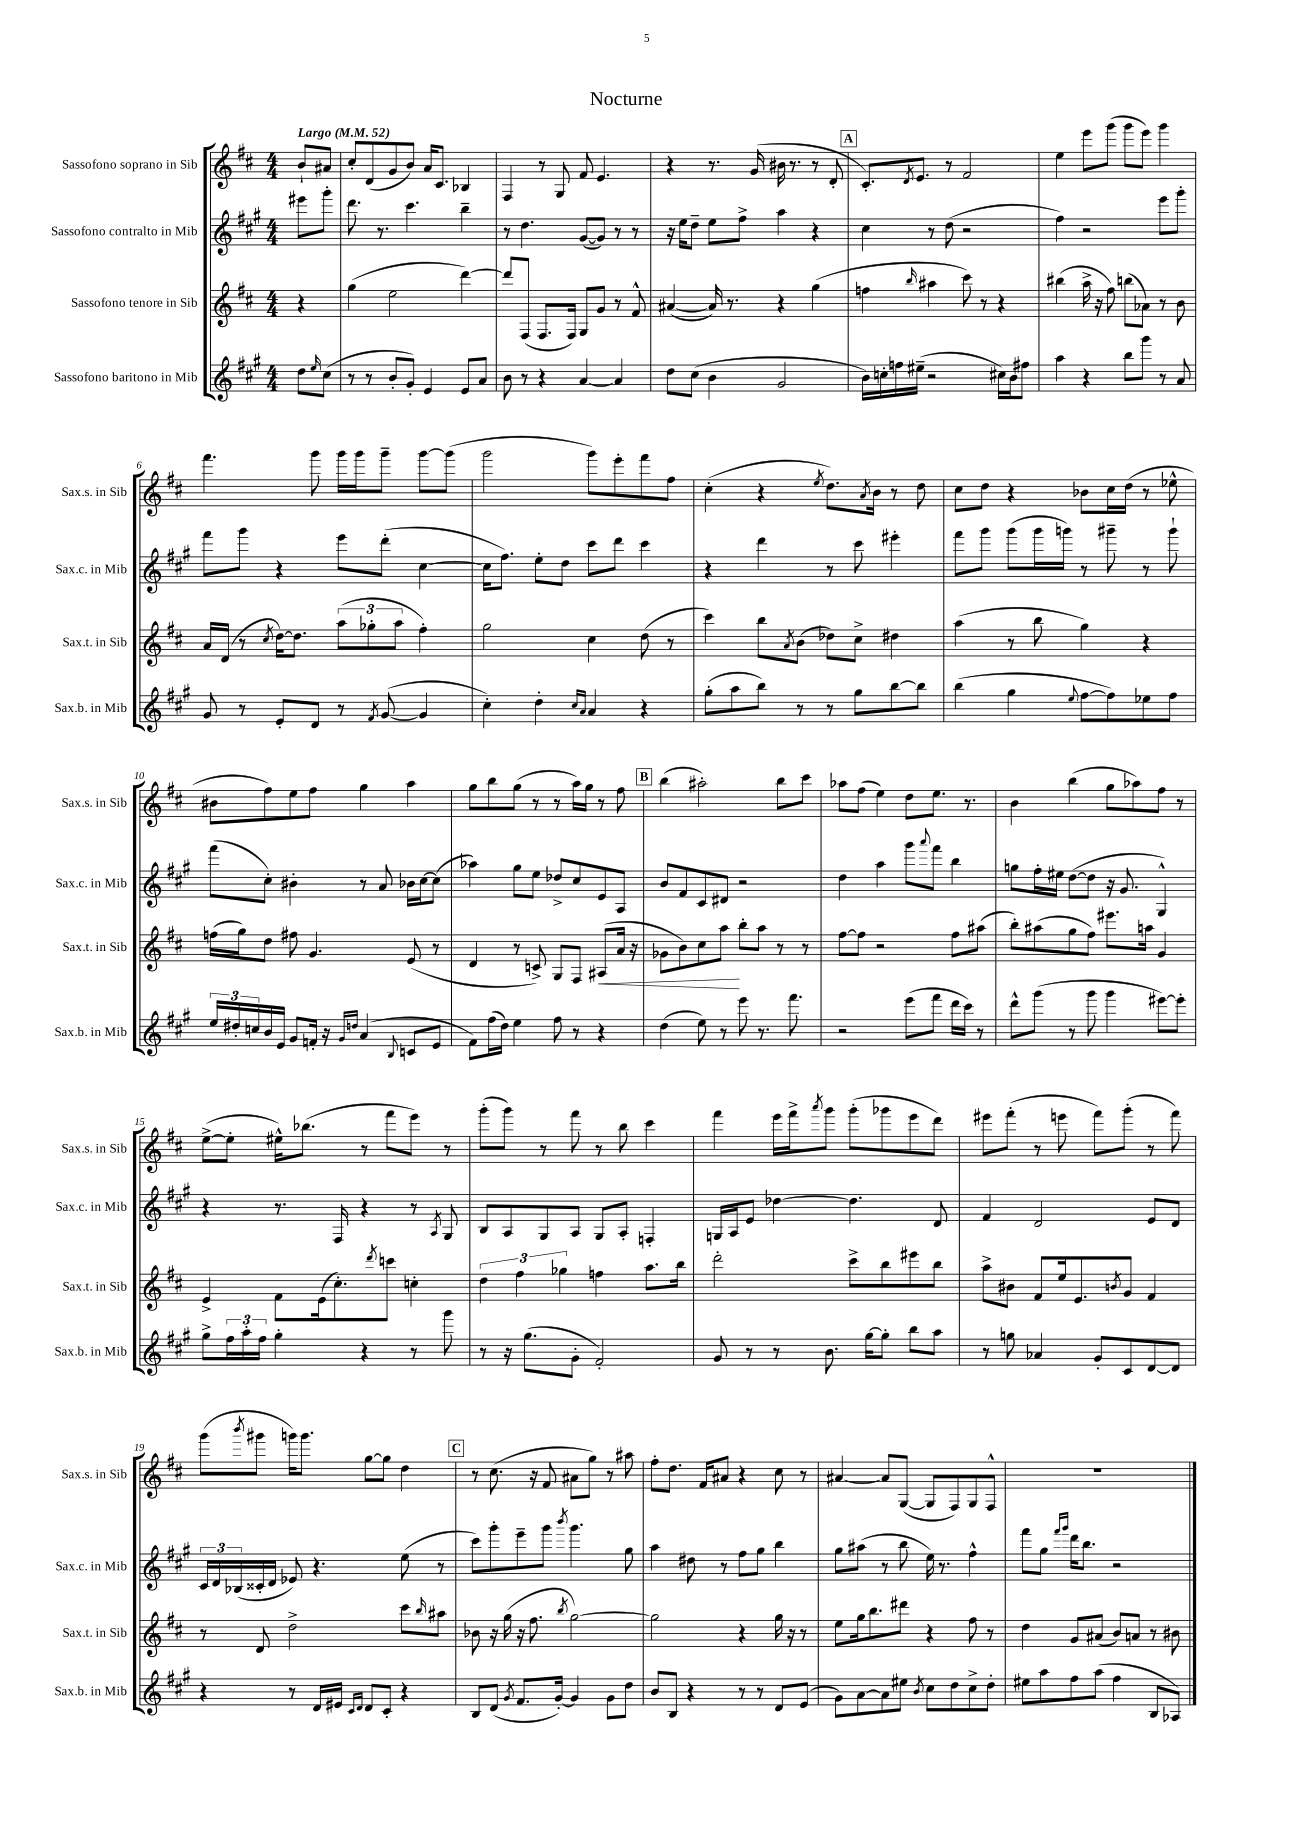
\header { title = "Nocturne" }
<<
\new StaffGroup <<
\new Staff = "s0" \with { instrumentName = "Sassofono soprano in Sib" shortInstrumentName = "Sax.s. in Sib" } {
    \clef treble \key d \major \numericTimeSignature \time 4/4 \partial 4 \tempo "Largo" 4 = 52
    b'8-! ais'8 |
    cis''8-. d'8( g'8 b'8) a'16 cis'8. bes4 |
    fis4 r8 g8 fis'8 e'4. |
    r4 r8. g'16( bis'16 r8. r8 d'8-. |
    \mark \markup { \box "A" } cis'8.-.) \acciaccatura { d'8 } e'8. r8 fis'2 |
    e''4 e'''8 g'''8( g'''8 e'''8) g'''4 |
    fis'''4. g'''8 g'''16 g'''16 g'''8-- g'''8~ g'''8( |
    g'''2 g'''8) e'''8-. fis'''8 fis''8 |
    cis''4-.( r4 \acciaccatura { e''8 } d''8.) \acciaccatura { a'8 } b'16 r8 d''8 |
    cis''8 d''8 r4 bes'8 cis''16 d''16( r8 ees''8-^ |
    bis'8 fis''8) e''8 fis''8 g''4 a''4 |
    g''8 b''8 g''8( r8 r8 a''16) g''16 r8 fis''8 |
    \mark \markup { \box "B" } b''4( ais''2-.) b''8 cis'''8 |
    aes''8 fis''8( e''4) d''8 e''8. r8. |
    b'4 b''4( g''8 aes''8) fis''8 r8 |
    e''8~->( e''8-. eis''16-^) bes''8.( r8 fis'''8 e'''8) r8 |
    g'''8-.( g'''8) r8 fis'''8 r8 b''8 cis'''4 |
    fis'''4 e'''16 fis'''16-> \acciaccatura { a'''8 } g'''8 g'''8-.( ges'''8 e'''8 d'''8) |
    eis'''8 fis'''8-.( r8 e'''8 fis'''8) g'''8-.( r8 fis'''8) |
    g'''8( \acciaccatura { b'''8 } gis'''8 g'''16) g'''8. g''8~ g''8 d''4 |
    \mark \markup { \box "C" } r8 cis''8.( r16 fis'8 ais'8 g''8) r8 ais''8 |
    fis''8-. d''8. fis'16 ais'8 r4 cis''8 r8 |
    ais'4~ ais'8 g8~( g8 fis8) g8 fis8-^ |
    R1 \bar "|." |
}
\new Staff = "s1" \with { instrumentName = "Sassofono contralto in Mib" shortInstrumentName = "Sax.c. in Mib" } {
    \clef treble \key a \major \numericTimeSignature \time 4/4 \partial 4
    eis'''8 gis'''8-. |
    d'''8. r8. cis'''4. b''4-- |
    r8 d''4. gis'8~( gis'8) r8 r8 |
    r16 e''16 d''8-- e''8 fis''8-> a''4 r4 |
    \mark \markup { \box "A" } cis''4 r8 d''8( r2 |
    fis''4) r2 e'''8 gis'''8-. |
    fis'''8 gis'''8 r4 e'''8 d'''8-.( cis''4~ |
    cis''16 fis''8.) e''8-. d''8 cis'''8 d'''8 cis'''4 |
    r4 d'''4 r8 cis'''8 eis'''4-. |
    fis'''8 gis'''8 gis'''8( gis'''16 g'''16) r8 gis'''8-- r8 gis'''8-! |
    fis'''8( cis''8-.) bis'4-. r8 a'8 bes'16 cis''16~ cis''8( |
    aes''4) gis''8 e''8 des''8-> cis''8 e'8 a8 |
    \mark \markup { \box "B" } b'8 fis'8 cis'8 dis'8 r2 |
    d''4 a''4 gis'''8 \appoggiatura { a'''8 } fis'''8 b''4 |
    g''8 fis''16-. eis''16 d''8~( d''8 r16 gis'8. gis4-^) |
    r4 r8. fis16 r4 r8 \acciaccatura { a8 } gis8 |
    b8 a8 gis8 a8 gis8 a8-. f4-. |
    g16 a16 e'8 des''4~ des''4. d'8 |
    fis'4 d'2 e'8 d'8 |
    \tuplet 3/2 { cis'16 d'16 bes16( } cisis'16-. d'16 ees'8) r4. e''8( r8 |
    \mark \markup { \box "C" } cis'''8) gis'''8-. e'''8-- gis'''8 \acciaccatura { b'''8 } gis'''4. gis''8 |
    a''4 dis''8 r8 fis''8 gis''8 b''4 |
    gis''8 ais''8( r8 b''8 e''16) r8. fis''4-^ |
    fis'''8 gis''8 \grace { fis'''16 gis'''16 } d'''16 b''8. r2 \bar "|." |
}
\new Staff = "s2" \with { instrumentName = "Sassofono tenore in Sib" shortInstrumentName = "Sax.t. in Sib" } {
    \clef treble \key d \major \numericTimeSignature \time 4/4 \partial 4
    r4 |
    g''4( e''2 d'''4~) |
    d'''8 fis8( fis8. fis16) g8 g'8 r8 fis'8-^ |
    ais'4~( ais'16) r8. r4 g''4( |
    \mark \markup { \box "A" } f''4 \grace { b''16 } ais''4 cis'''8) r8 r4 |
    bis''4( a''16-> r16 fis''8) b''8( aes'8) r8 b'8 |
    a'16 d'16( r8 \acciaccatura { cis''8 } d''16~) d''8. \tuplet 3/2 { a''8( ges''8-. a''8 } fis''4-.) |
    g''2 cis''4 d''8( r8 |
    cis'''4) b''8 \acciaccatura { a'8 } b'8( des''8) cis''8-> dis''4 |
    a''4( r8 b''8 g''4) r4 |
    f''16( g''16) d''8 fis''8 g'4. e'8( r8 |
    d'4 r8 c'8->) g8 fis8 ais8\<( a'16 r16 |
    \mark \markup { \box "B" } ges'8 b'8) cis''8 a''8\! b''8-. a''8 r8 r8 |
    fis''8~ fis''8 r2 fis''8 ais''8( |
    b''8-.) ais''8( g''8 fis''8) eis'''8. a''16 g'4 |
    e'4-> fis'8 e'16( cis''8.-.) \acciaccatura { d'''8 } c'''8 c''4-. |
    \tuplet 3/2 { d''4 fis''4 ges''4 } f''4 a''8. b''16 |
    d'''2-. cis'''8-> b''8 eis'''8 b''8 |
    a''8-> bis'8 fis'8 e''16 e'8. \acciaccatura { b'8 } g'8 fis'4 |
    r8 d'8 d''2-> cis'''8 \grace { b''16 } ais''8 |
    \mark \markup { \box "C" } bes'8 r16 g''16( r16 fis''8. \acciaccatura { b''8 } g''2~) |
    g''2 r4 g''16 r16 r8 |
    e''8 g''16 b''8. dis'''8 r4 fis''8 r8 |
    d''4 g'8 ais'8( b'8) a'8 r8 bis'8 \bar "|." |
}
\new Staff = "s3" \with { instrumentName = "Sassofono baritono in Mib" shortInstrumentName = "Sax.b. in Mib" } {
    \clef treble \key a \major \numericTimeSignature \time 4/4 \partial 4
    d''8 \grace { e''16 } cis''8( |
    r8 r8 b'8-. gis'8-.) e'4 e'8 a'8 |
    b'8 r8 r4 a'4~ a'4 |
    d''8 cis''8( b'4 gis'2 |
    \mark \markup { \box "A" } b'16) c''16-. f''16 eis''16--( r2 cis''16) b'16 fis''8 |
    a''4 r4 b''8 gis'''8 r8 a'8 |
    gis'8 r8 e'8-. d'8 r8 \acciaccatura { fis'8 } gis'8~( gis'4 |
    cis''4-.) d''4-. \grace { cis''16 a'16 } a'4 r4 |
    gis''8-.( a''8 b''8) r8 r8 gis''8 b''8~ b''8 |
    b''4( gis''4 \appoggiatura { e''8 } fis''8~ fis''8) ees''8 fis''8 |
    \tuplet 3/2 { e''16 dis''16-. c''16 } b'16 e'16 gis'8 f'16-. r16 \grace { gis'16 d''16 } a'4( \appoggiatura { b8 } c'8 e'8 |
    fis'8) fis''16( d''16) e''4 fis''8 r8 r4 |
    \mark \markup { \box "B" } d''4( e''8) r8 e'''8 r8. fis'''8. |
    r2 e'''8( fis'''8 d'''16 cis'''16) r8 |
    d'''8-^ gis'''8( r8 gis'''8 gis'''4 eis'''8~) eis'''8-. |
    gis''8-> \tuplet 3/2 { fis''16 a''16-. fis''16 } gis''4-. r4 r8 gis'''8 |
    r8 r16 gis''8.( gis'8-. fis'2-.) |
    gis'8 r8 r8 b'8. gis''16~ gis''8-. b''8 a''8 |
    r8 g''8 aes'4 gis'8-. cis'8 d'8~ d'8 |
    r4 r8 d'16 eis'16 \grace { cis'16 d'16 } d'8 cis'8-. r4 |
    \mark \markup { \box "C" } b8 d'8( \acciaccatura { gis'8 } fis'8. gis'16~-.) gis'4 gis'8 d''8 |
    b'8 b8 r4 r8 r8 d'8 e'8( |
    gis'8) a'8~ a'8 eis''8 \acciaccatura { b'8 } cis''8 d''8 cis''8-> d''8-. |
    eis''8 a''8 fis''8 a''8( fis''4 b8 aes8) \bar "|." |
}
>>
>>
